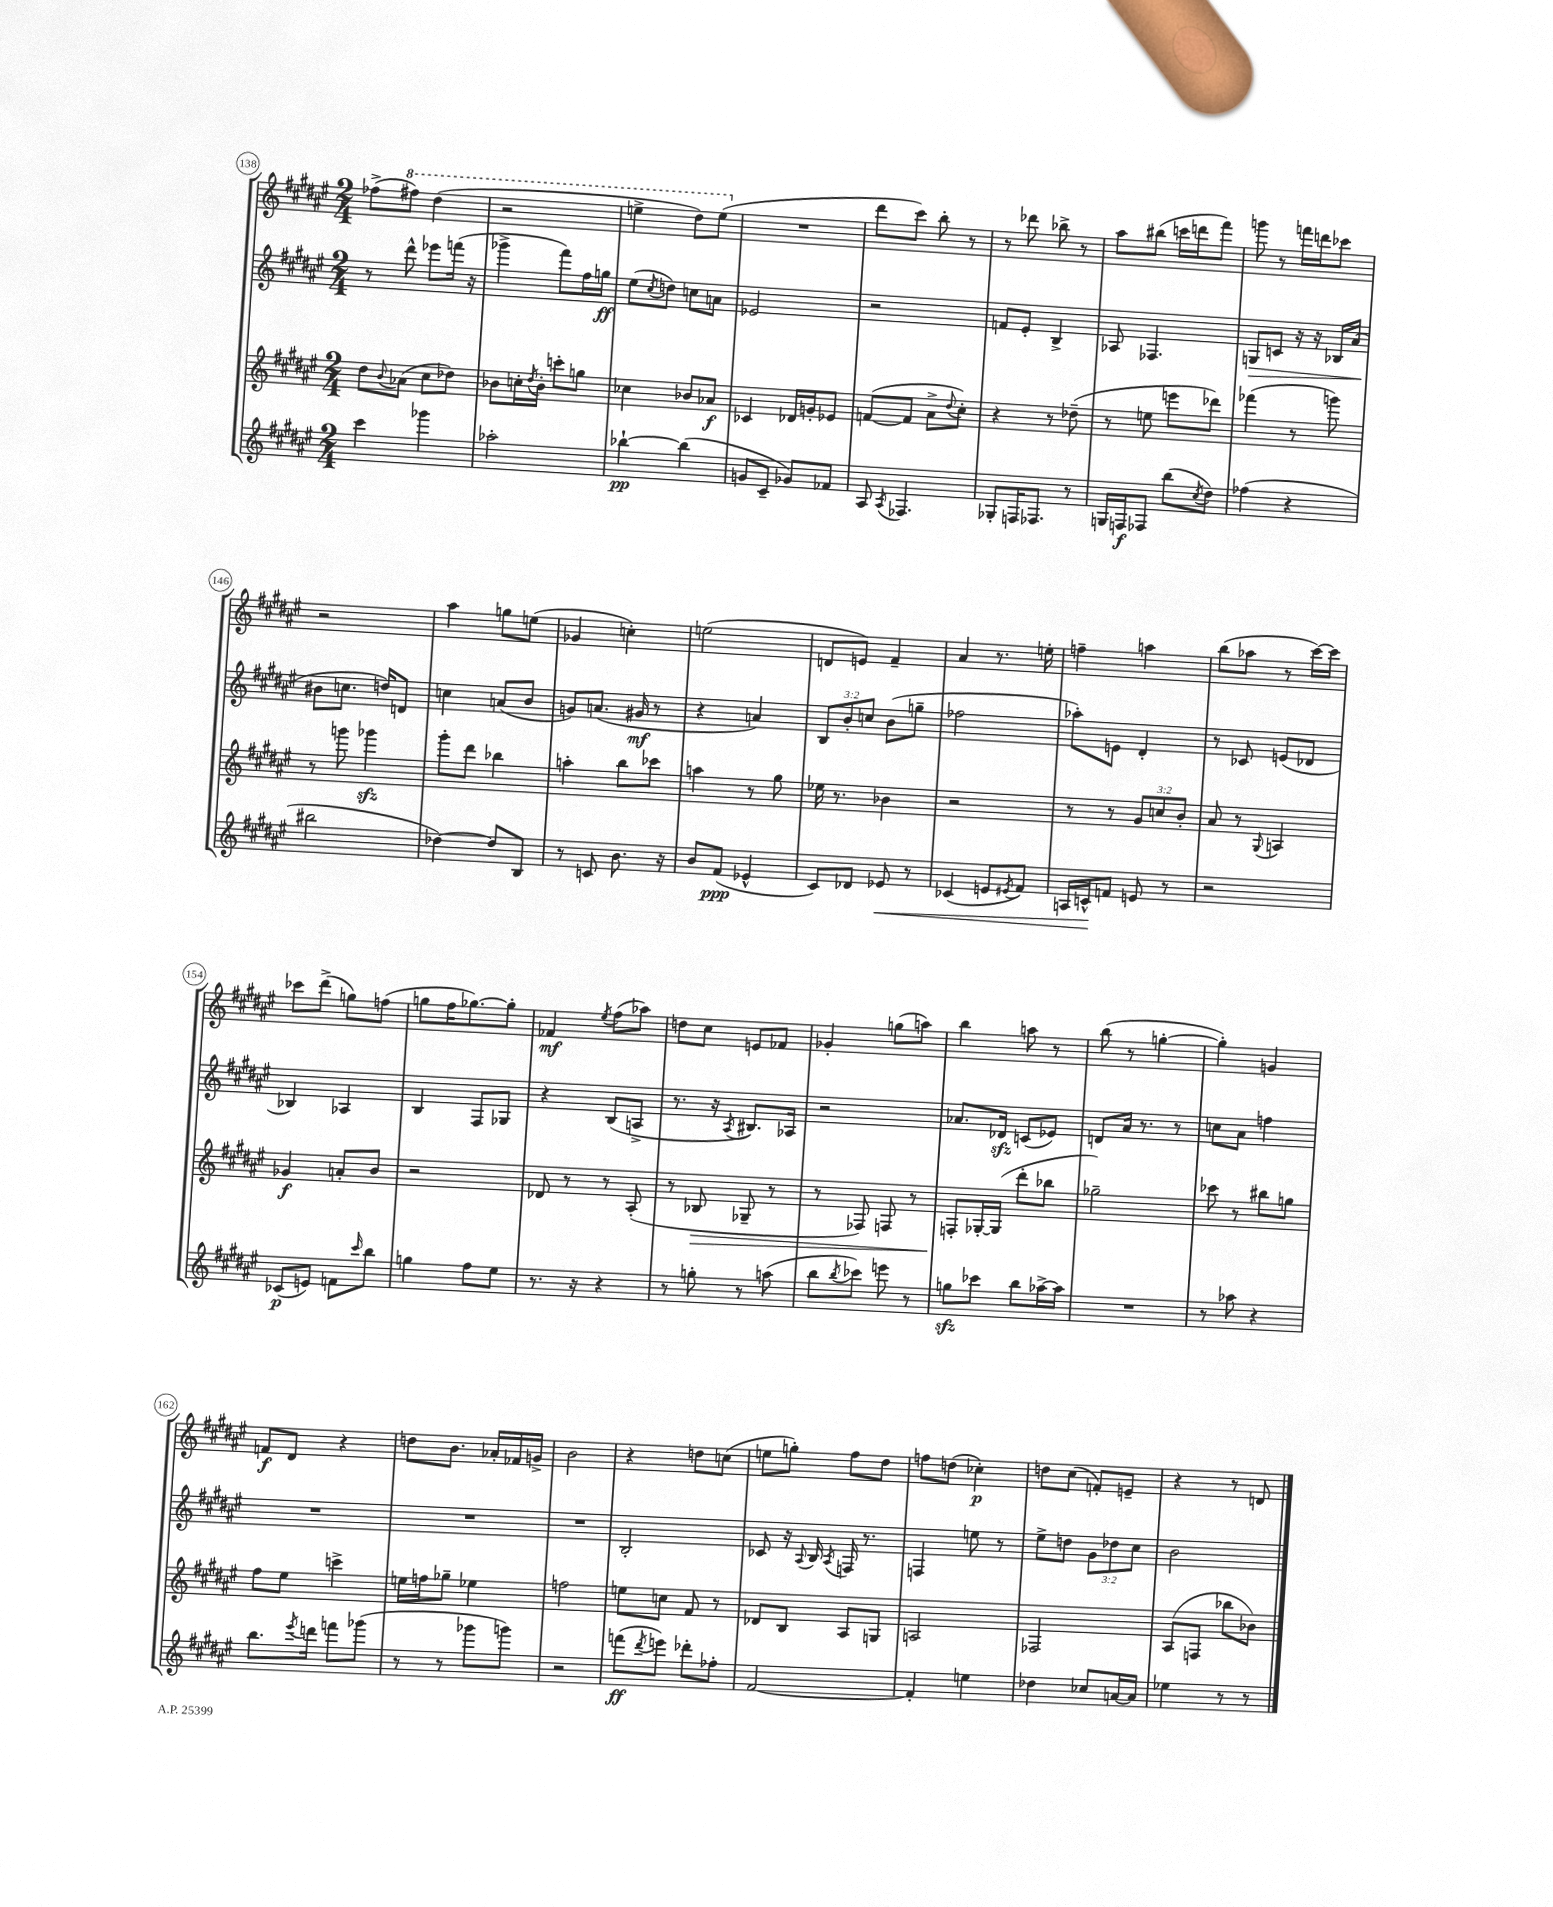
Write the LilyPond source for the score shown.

<<
\new StaffGroup <<
\new Staff = "s0" {
    \clef treble \key fis \major \numericTimeSignature \time 2/4
    fes''8->( \ottava #1 fis'''!8) dis'''4( |
    r2 |
    e'''4-> dis'''8) e'''8( \ottava #0 |
    R2 |
    dis'''8 cis'''8) b''8-. r8 |
    r8 des'''8 bes''8-> r8 |
    ais''8 bis''8( c'''16 d'''16 fis'''8) |
    g'''8 r8 f'''16 d'''16 ces'''8 |
    r2 |
    ais''4 g''8 e''8( |
    ges'4 c''4-.) |
    e''2( |
    d'8 e'8) fis'4-- |
    ais'4 r8. e''16-. |
    f''4-- a''4 |
    b''8( aes''8 r8 cis'''16~) cis'''16 |
    ces'''8 dis'''8->( g''8) f''8( |
    g''8 fis''16 ges''8.~) ges''8-. |
    fes'4\mf \acciaccatura { eis''8 } fis''8( aes''8) |
    d''8 cis''8 e'8 fes'8 |
    ges'4-. g''8( a''8) |
    b''4 a''8 r8 |
    b''8( r8 g''4~-. |
    g''4-.) g'4 |
    f'8\f dis'8 r4 |
    d''8 b'8. aes'16-. fes'16 g'16-> |
    b'2 |
    r4 d''8 c''8( |
    e''8 g''8-.) fis''8 dis''8 |
    f''8 d''8( ces''4-.\p) |
    d''8 cis''8( f'8-.) e'8-- |
    r4 r8 d'8 \bar "|." |
}
\new Staff = "s1" {
    \clef treble \key fis \major \numericTimeSignature \time 2/4 \override Staff.TupletNumber.text = #tuplet-number::calc-fraction-text
    r8 dis'''8-^ ees'''8 f'''16( r16 |
    ges'''4-> fis'''8) fis''16 g''16\ff |
    eis''8( \acciaccatura { cis''8 } d''8) c''8 a'8 |
    ees'2 |
    r2 |
    f'8 eis'8-. b4-> |
    aes8 fes4. |
    g8\> c'8 r16 r16 bes16 ais'16( |
    bis'8\! c''8. d''16) d'8 |
    c''4 a'8( b'8 |
    g'8) a'8.( gis'16\mf r8 |
    r4 a'4) |
    \tuplet 3/2 { b8 b'8-. c''8 } b'8( g''8-- |
    fes''2 |
    aes''8-.) e'8 dis'4-. |
    r8 ces'8 e'8( des'8 |
    bes4) aes4 |
    b4 fis8 ges8 |
    r4 b8( a8-> |
    r8. r16 \acciaccatura { ais8 } bis8.) aes16 |
    r2 |
    aes'8. des'16\sfz c'8( ees'8) |
    d'8 ais'16 r8. r8 |
    c''8 ais'8 f''4 |
    R2 |
    R2 |
    R2 |
    b2-. |
    ces'8 r16 \appoggiatura { ais8 } b16 \acciaccatura { ais8 } f16 r8. |
    f4 e''8 r8 |
    eis''8-> d''8 \tuplet 3/2 { gis'8 des''8 cis''8 } |
    b'2 \bar "|." |
}
\new Staff = "s2" {
    \clef treble \key fis \major \numericTimeSignature \time 2/4 \override Staff.TupletNumber.text = #tuplet-number::calc-fraction-text
    dis''8 \appoggiatura { b'8 } aes'8( cis''8 des''8) |
    bes'8 c''16-. \acciaccatura { dis''8 } bes'16-. c'''8-. g''8 |
    ces''4 bes'8 aes'8\f |
    ces'4 des'16 g'16-. ees'8 |
    f'8~( f'8 ais'8-> \appoggiatura { dis''8 } cis''8-.) |
    r4 r8 des''8--( |
    r8 e''8 e'''8 des'''8) |
    fes'''4( r8 g'''8) |
    r8 g'''8 ges'''4\sfz |
    gis'''8-. dis'''8 bes''4 |
    a''4-. b''8 ces'''8 |
    a''4 r8 gis''8 |
    ees''16 r8. bes'4 |
    r2 |
    r8 r8 \tuplet 3/2 { gis'8 c''8 b'8-. } |
    ais'8 r8 \appoggiatura { gis8 } a4 |
    ges'4\f a'8-. b'8 |
    r2 |
    des'8 r8 r8 ais8-.( |
    r8 bes8\> ges8-- r8 |
    r8 fes8) f8 r8 |
    f8-.\! ges16~-. ges16( dis'''8-. bes''8 |
    ges''2--) |
    ces'''8 r8 bis''8 g''8 |
    fis''8 eis''8 c'''4-> |
    e''16 f''16 ges''8-- ees''4 |
    f''2 |
    e''8 c''8 fis'8 r8 |
    des'8 b8 ais8 g8 |
    a2 |
    fes2 |
    ais8( f8 bes''8 bes'8) \bar "|." |
}
\new Staff = "s3" {
    \clef treble \key fis \major \numericTimeSignature \time 2/4
    cis'''4 ges'''4 |
    aes''2-. |
    bes''4~-!\pp bes''4( |
    g'8 cis'8-- ges'8) fes'8 |
    ais8 \acciaccatura { ais8 } fes4. |
    ges8-. f16 fes8. r8 |
    g16 f16\f fes8 b''8( \acciaccatura { cis''8 } dis''8) |
    fes''4( r4 |
    bis''2 |
    des''4~) des''8 b8 |
    r8 c'8 b'8. r16 |
    b'8 fis'8\ppp( ees'4-^ |
    cis'8) des'8 ees'8\< r8 |
    ces'4( e'8 \acciaccatura { eis'8 } fis'8) |
    a16 c'16-^\! f'8 e'8 r8 |
    r2 |
    ces'8\p( e'8) f'8 \grace { cis'''16 } b''8 |
    g''4 fis''8 eis''8 |
    r8. r16 r4 |
    r8 g''8-. r8 a''8( |
    b''8 \acciaccatura { b''8 } ces'''8) e'''8 r8 |
    g''8\sfz ces'''8 b''8 aes''16~-> aes''16 |
    R2 |
    r8 aes''8 r4 |
    b''8. \acciaccatura { eis'''8 } d'''16 f'''8 ges'''8( |
    r8 r8 ges'''8 g'''8) |
    r2 |
    f'''8\ff( \acciaccatura { dis'''8 } e'''8) des'''8-. fes''8-. |
    fis'2~ |
    fis'4-. e''4 |
    des''4 ces''8 a'16~ a'16 |
    ees''4 r8 r8 \bar "|." |
}
>>
>>
\layout { \context { \Score currentBarNumber = #138 \override BarNumber.stencil = #(make-stencil-circler 0.1 0.3 ly:text-interface::print) } }
